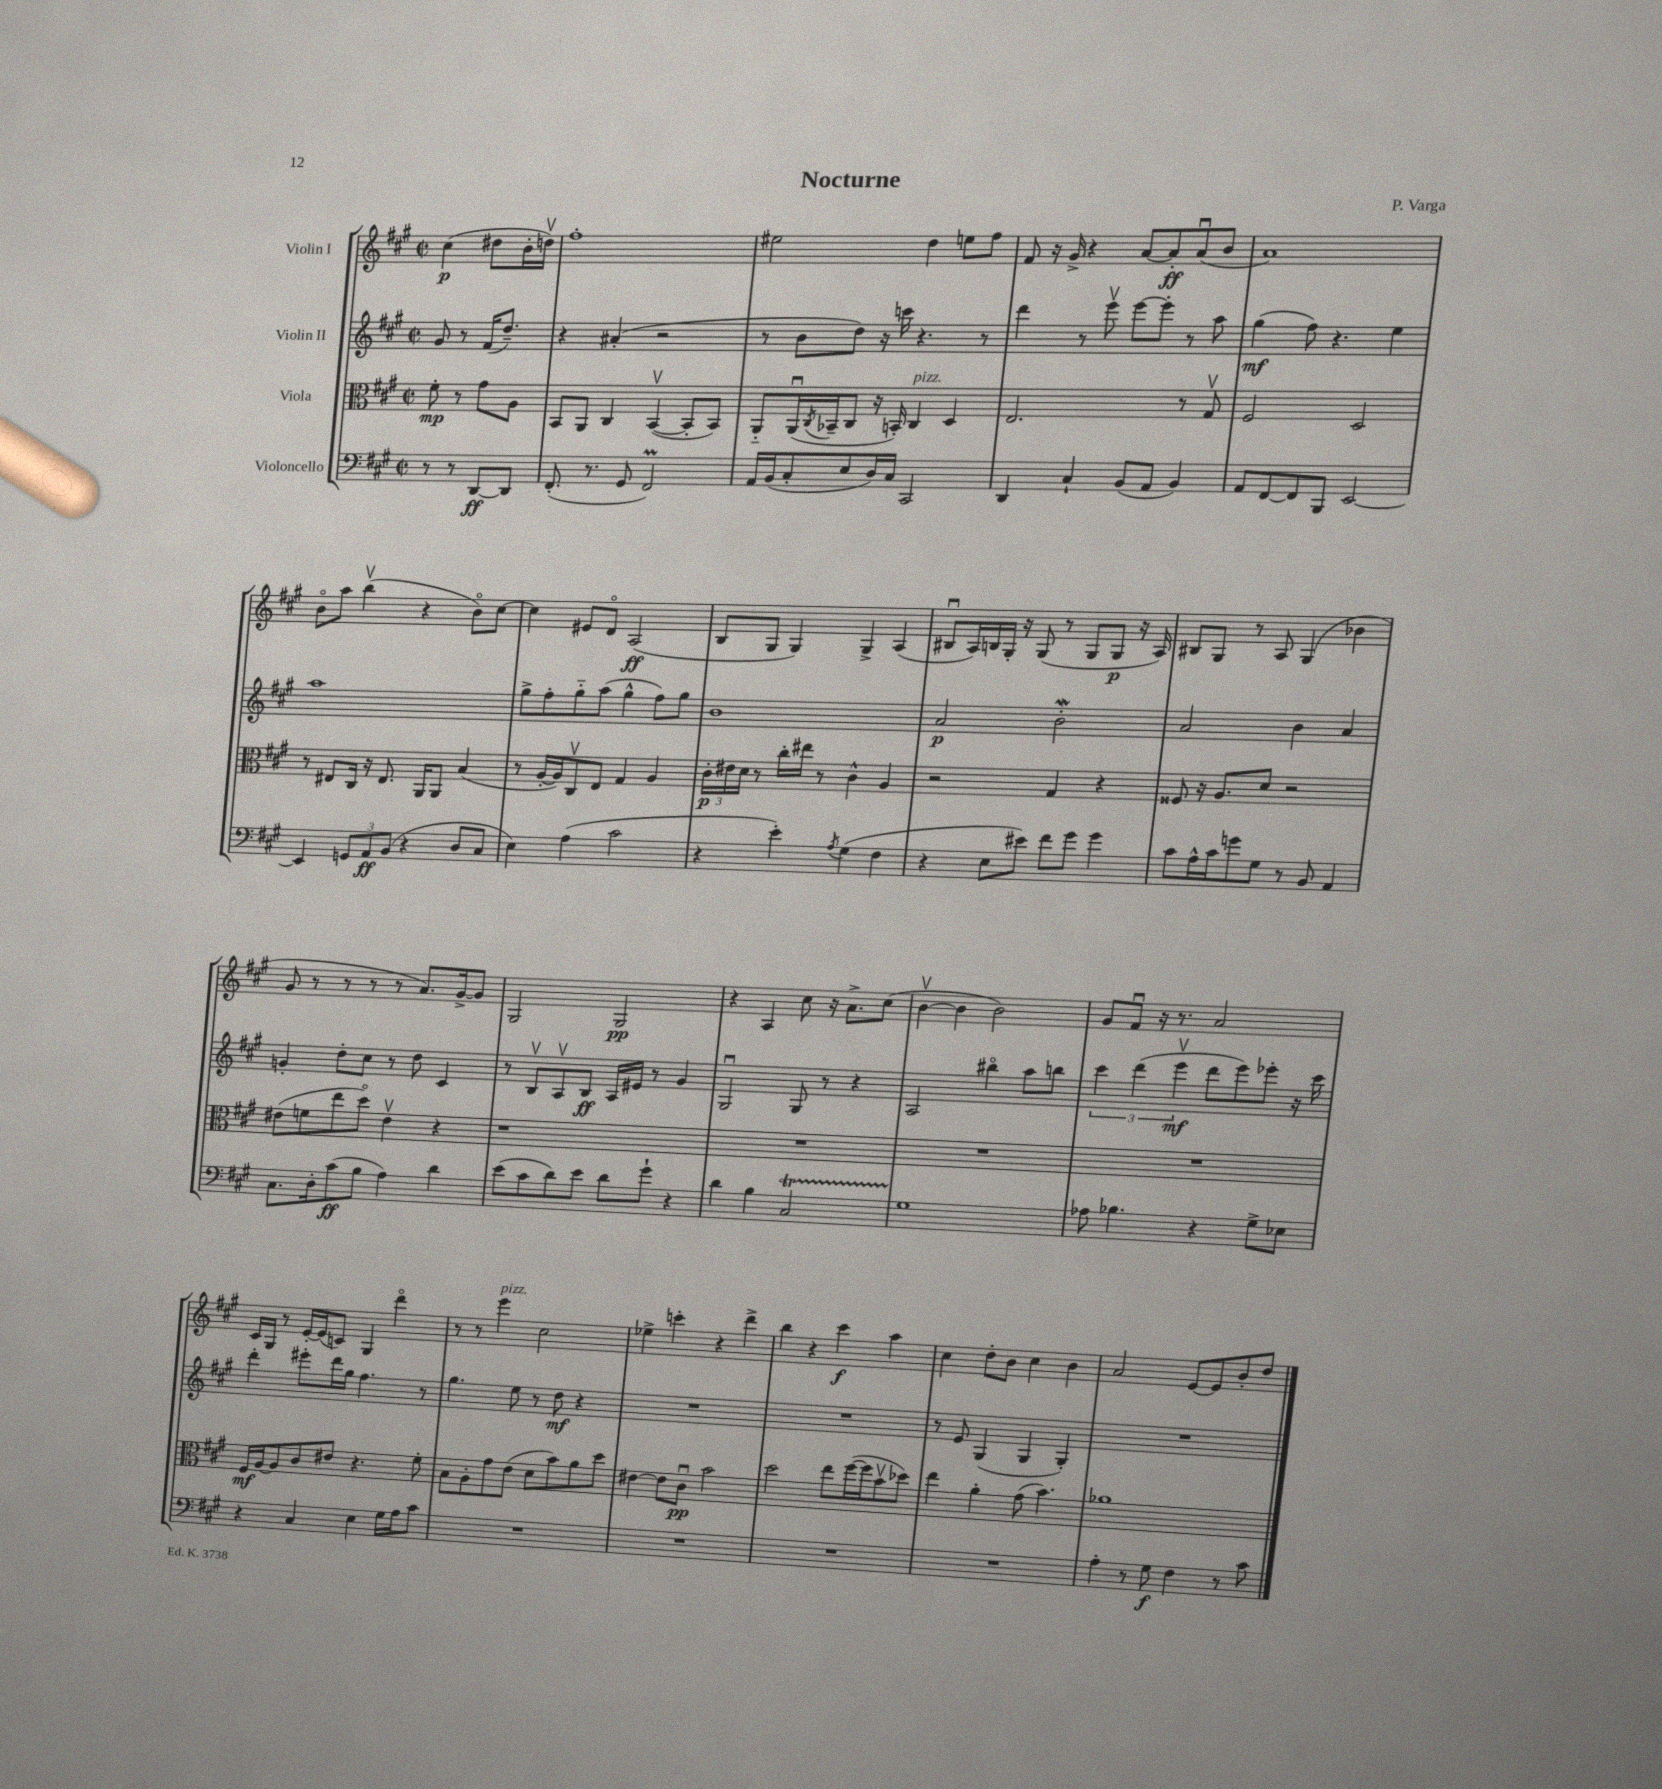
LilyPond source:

\header { title = "Nocturne" composer = "P. Varga" }
<<
\new StaffGroup <<
\new Staff = "s0" \with { instrumentName = "Violin I" } {
    \clef treble \key a \major \defaultTimeSignature \time 2/2 \partial 2
    cis''4\p( dis''8 b'16-. d''16\upbow) |
    fis''1-. |
    eis''2 d''4 e''8 fis''8 |
    fis'8 r16 gis'16-> r4 a'8~ a'8-.\ff a'8\downbow( b'8 |
    a'1) |
    b'8\flageolet a''8 b''4\upbow( r4 b'8\flageolet) cis''8~ |
    cis''4 eis'8 d'8\flageolet a2\ff( |
    b8 gis8 gis4) gis4-> a4( |
    bis8\downbow a16) b16 gis16-. r16 gis8( r8 gis8 gis8\p r16 a16) |
    bis8 gis8 r8 a8 gis4( bes'4 |
    gis'8 r8 r8 r8 r8 a'8.) gis'16~-> gis'8 |
    gis2 gis2\pp |
    r4 a4 cis''8 r16 a'8.-> cis''8( |
    b'4~\upbow b'4 b'2) |
    gis'8 fis'8\downbow r16 r8. a'2 |
    cis'16 gis16 r8 e'16~-. e'16( c'8) gis4 d'''4\flageolet |
    r8 r8 e'''4^\markup { \italic "pizz." } cis''2 |
    ees''4-> c'''4-. r4 d'''4-> |
    b''4 r4 cis'''4\f a''4 |
    cis''4 d''8-. b'8 cis''4 b'4 |
    a'2 e'8~ e'8 b'8-. d''8 \bar "|." |
}
\new Staff = "s1" \with { instrumentName = "Violin II" } {
    \clef treble \key a \major \defaultTimeSignature \time 2/2 \partial 2
    gis'8 r8 fis'16( d''8.--) |
    r4 ais'4-.( r2 |
    r8 b'8 d''8) r16 c'''16 r4. r8 |
    d'''4 r8 e'''8\upbow e'''8~ e'''8-. r8 a''8 |
    gis''4\mf( fis''8) r4. e''4 |
    a''1 |
    gis''8-> fis''8-. gis''8-_ a''8( gis''4-^ fis''8) gis''8 |
    b'1 |
    a'2\p b'2-.\mordent |
    a'2 b'4 a'4 |
    g'4-. d''8-. cis''8 r8 d''8 cis'4 |
    r8 b8\upbow a8\upbow b8\ff a16 eis'16 r8 gis'4 |
    gis2\downbow gis8 r8 r4 |
    a2 bis''4\flageolet a''8 b''8 |
    \tuplet 3/2 { cis'''4 d'''4( e'''4\upbow\mf } d'''8 e'''8) ees'''8-. r16 cis'''16 |
    d'''4-. eis'''8-. d'''16 gis''16 fis''4. r8 |
    gis''4. e''8 r8 d''8\mf r4 |
    R1 |
    R1 |
    r8 e'8 gis4( gis4 gis4-.) |
    R1 \bar "|." |
}
\new Staff = "s2" \with { instrumentName = "Viola" } {
    \clef alto \key a \major \defaultTimeSignature \time 2/2 \partial 2
    fis'8-.\mp r8 gis'8 a8 |
    b,8 a,8 cis4 b,4~\upbow( b,8-. b,8) |
    a,8-_ a,16\downbow( \acciaccatura { cis8 } bes,16-- cis8 r16 b,16-.) cis4^\markup { \italic "pizz." } d4 |
    e2. r8 gis8\upbow |
    fis2 d2 |
    r8 eis8 cis16 r16 eis8. a,16 a,8 b4( |
    r8 a16~-. a16) cis8\upbow e8 gis4 a4 |
    \tuplet 3/2 { cis'16-.\p eis'16 d'16 } r8 cis''16-. eis''16 r8 cis'4-^ a4 |
    r2 gis4 r4 |
    fisis8 r16 a8. d'8 r2 |
    eis'8( f'8 e''8 d''8\flageolet) eis'4\upbow r4 |
    r1 |
    R1 |
    R1 |
    R1 |
    fis16\mf a16~ a8 cis'8 eis'8 r4. fis'8-. |
    b8 a8-. gis'8 e'8( d'8 b'8) a'8 d''8 |
    eis'4~ eis'8 cis'8\downbow\pp b'2 |
    d''2 e''8 fis''16~( fis''16 b'8\upbow des''8) |
    e''4 a'4-. gis'8( b'4.) |
    aes'1 \bar "|." |
}
\new Staff = "s3" \with { instrumentName = "Violoncello" } {
    \clef bass \key a \major \defaultTimeSignature \time 2/2 \partial 2
    r8 r8 d,8~\ff d,8 |
    fis,8.-.( r8. gis,8 fis,2\prall) |
    a,16 b,16( cis8-. e8 d16) cis16 cis,2 |
    d,4 cis4-! b,8( a,8 b,4) |
    a,8 fis,8~ fis,8 b,,8 e,2~ |
    e,4 \tuplet 3/2 { g,8 a,8\ff b,8( } r4 d8 cis8 |
    e4) a4( cis'2 |
    r4 e'4-.) \acciaccatura { a8 } gis4( fis4 |
    r4 e8 eis'8) fis'8 gis'8 gis'4 |
    cis'8 a16-^ cis'16 g'8 gis8 r8 b,8 a,4 |
    cis8. d16-. cis'8\ff( b8 a4) d'4 |
    e'8( cis'8 d'8) e'8 d'8 gis'8-! r4 |
    d'4 b4 cis2\startTrillSpan |
    gis1\stopTrillSpan |
    aes8 bes4. r4 gis8-> ees8 |
    r4 cis4 e4 gis16 a16 cis'8 |
    R1 |
    R1 |
    R1 |
    R1 |
    a4-. r8 gis8\f fis4 r8 cis'8 \bar "|." |
}
>>
>>
\layout { \context { \Score \remove "Bar_number_engraver" } }
